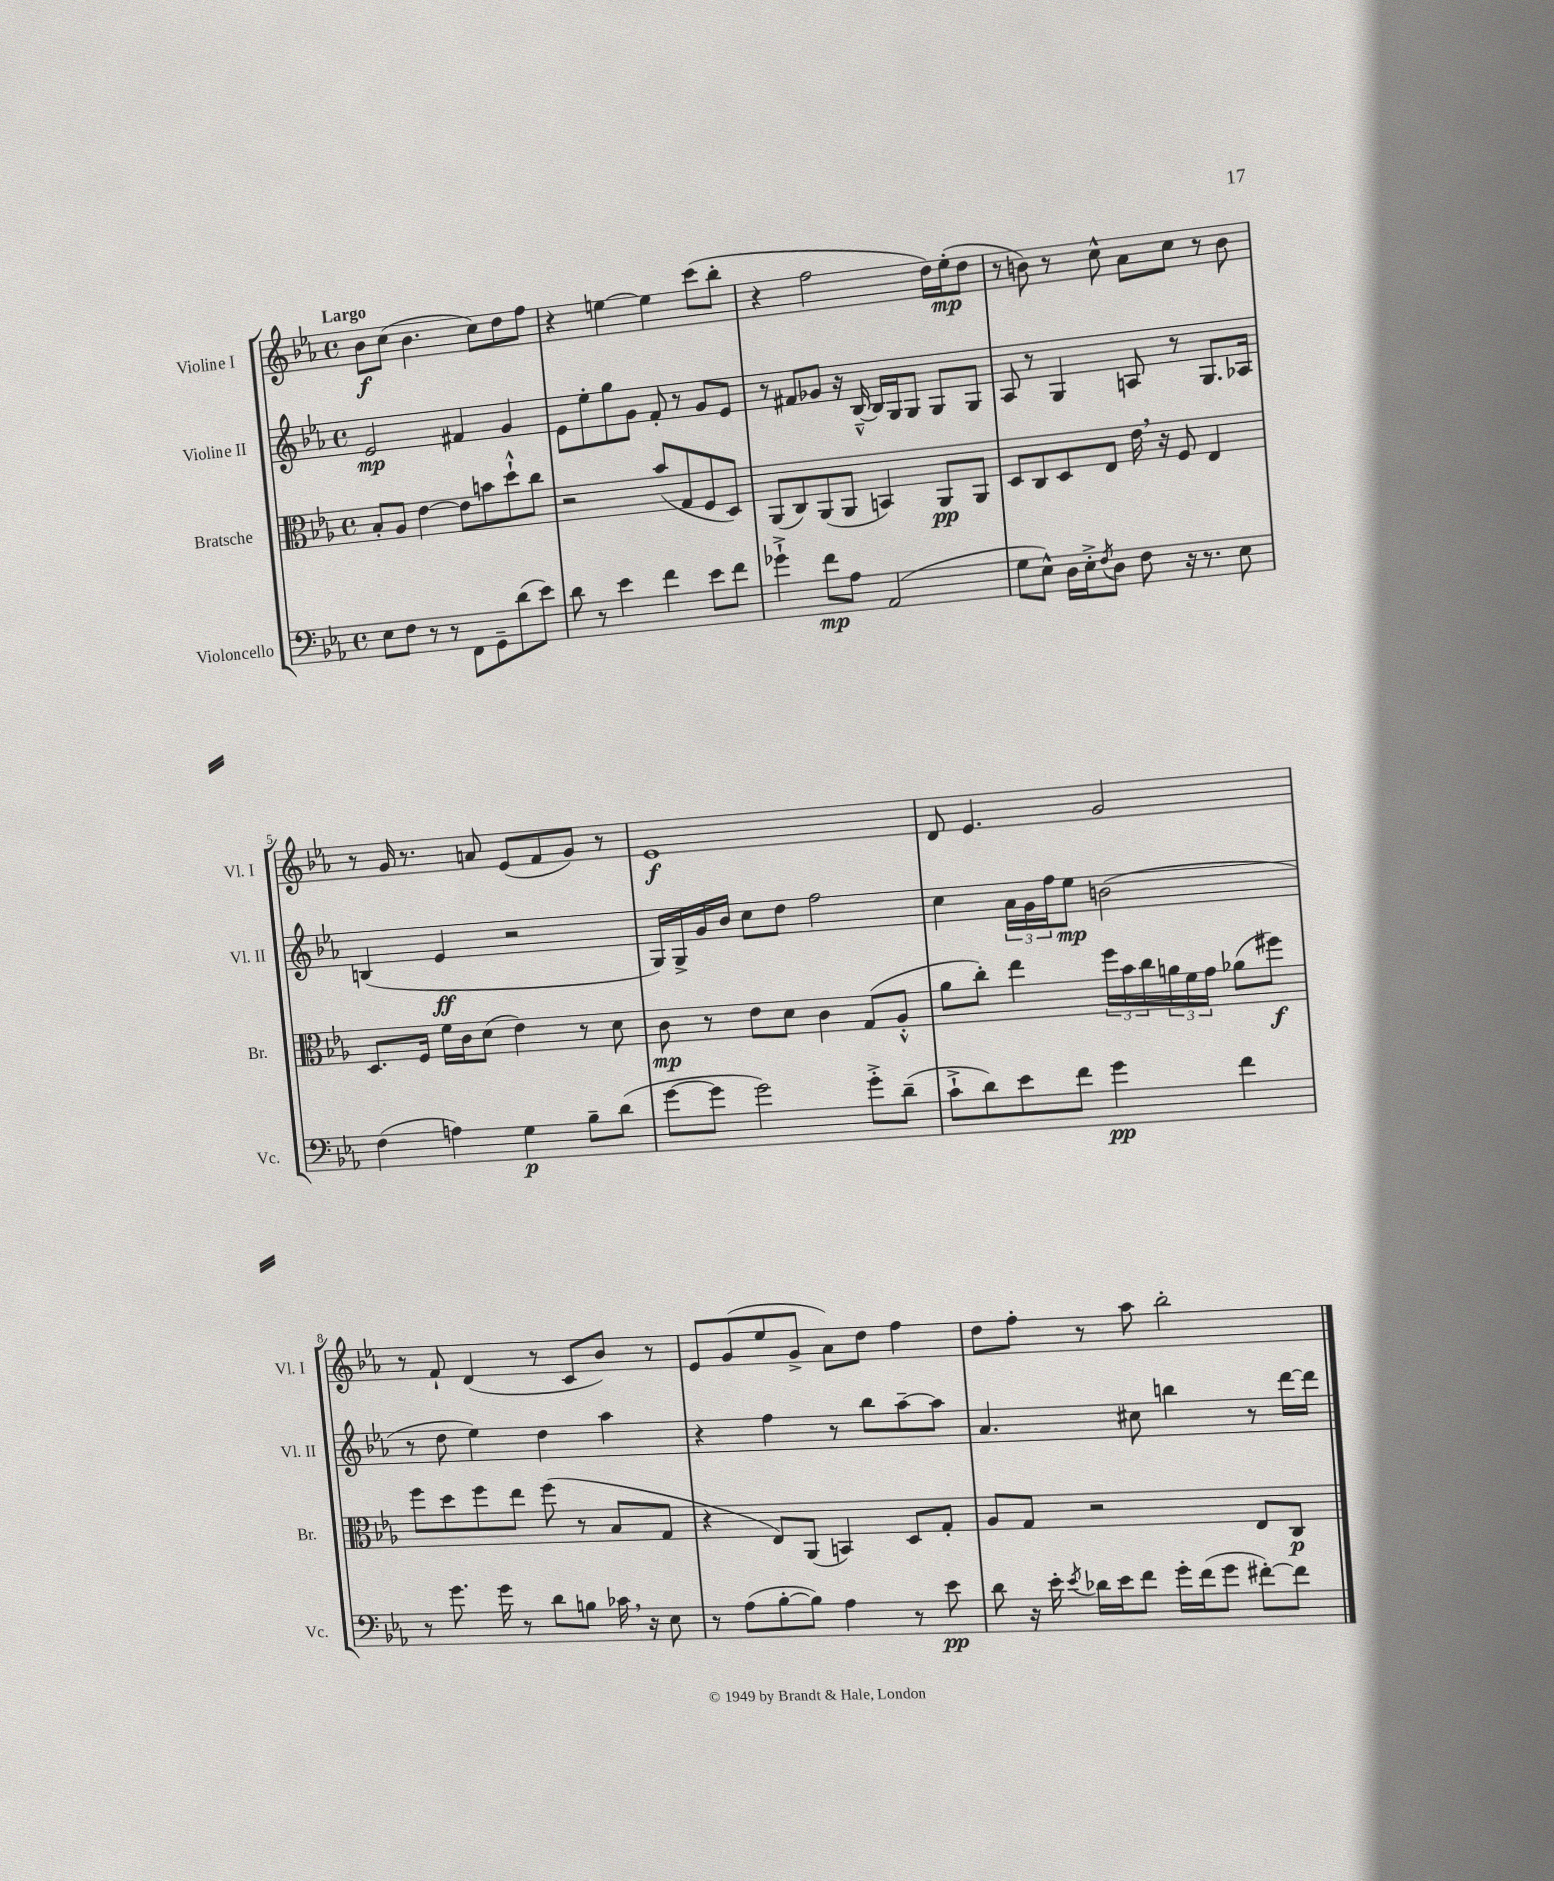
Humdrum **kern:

**kern	**kern	**kern	**kern
*staff4	*staff3	*staff2	*staff1
*clefF4	*clefC3	*clefG2	*clefG2
*k[b-e-a-]	*k[b-e-a-]	*k[b-e-a-]	*k[b-e-a-]
*M4/4	*M4/4	*M4/4	*M4/4
*met(c)	*met(c)	*met(c)	*met(c)
8E-	8B-'	2e-	8b-
8F	8A-	.	(8cc
8r	[4e-	.	4.b-
8r	.	.	.
8FF	8e-]	4f#	.
8GG~	8b	.	8cc)
(8d	8dd`^^	4g	8dd
8e-)	8cc	.	8ff
=	=	=	=
8d	2r	8e-	4r
8r	.	8ee-'	.
4e-	.	8gg	[4ee
.	.	8g	.
4f	(8b-	8f'	4ee]
.	8G	8r	.
8e-	8F	8g	(8ccc
8f	8D)	8e-	8bb-'
=	=	=	=
4g-`^	(8AA-	8r	4r
.	8C)	8f#	.
8f	(8AA-	8g-	2ff
8A-	8AA-	16r	.
.	.	[16B-~^^	.
(2AA-	4BB)	16B-]	.
.	.	16G	.
.	.	8G	.
.	8AA-	8G	16dd)
.	.	.	(16ee-'
.	8AA-	8G	8dd
=	=	=	=
8G	8D	8A-	8r
8E-^^)	8C	8r	8b)
16D	8D	4G	8r
16E-'^	.	.	.
8qF	.	.	.
8D	8E-	.	8cc^^
8F	16e-	8A	8a-
.	16r	.	.
16r	8F	8r	8cc
8.r	.	.	.
.	4E-	8.G	8r
8E-	.	.	8b
.	.	16A-	.
=	=	=	=
(4F	8.D	(4B	8r
.	.	.	16g
.	16F	.	8.r
4A)	16f	4e-	.
.	16c	.	.
.	(8d	.	8a
4G	4e-)	2r	(8e-
.	.	.	8f
8B-~	8r	.	8g)
(8d	8d	.	8r
=	=	=	=
[8g	8c	16G)	1e-
.	.	16G^	.
8g]	8r	16g	.
.	.	16b-	.
2g)	8e-	8cc	.
.	8d	8dd	.
.	4c	2ff	.
8g'^	(8G	.	.
(8d~	8A-'^^	.	.
=	=	=	=
8c`^	8a-	4cc	8d
8d)	8cc')	.	4.e-
8e-	4ee-	24a-	.
.	.	24g	.
.	.	24ff	.
8f	.	8ee-	.
4g	24ff	(2b	2g
.	24b-	.	.
.	24cc	.	.
.	24a	.	.
.	24f	.	.
.	24g	.	.
4f	(8a-	.	.
.	8ff#)	.	.
=	=	=	=
8r	8ff	8r	8r
8.g	8dd	8dd	8f`
.	8ff	4ee-)	(4d
16g	.	.	.
8r	8ee-	.	.
8d	(8ff	4dd	8r
8B	8r	.	8c
16c-	8B-	4aa-	8b-)
16r	.	.	.
8E-	8G	.	8r
=	=	=	=
8r	4r	4r	8e-
(8A-	.	.	(8g
[8B-'	8E-)	4ff	8ee-
8B-])	(8AA-	.	8g^
4A-	4BB)	8r	8a-)
.	.	8bb-	8dd
8r	8D	[8aa-~	4ff
8e-	8G'	8aa-]	.
=	=	=	=
8d	8A-	4.a-	8dd
16r	8G	.	8ff'
16e-'	.	.	.
8qe-	.	.	.
16d-	2r	.	8r
16e-	.	.	.
8f	.	8cc#	8aa-
16g'	.	4bb	2bb-'
(16f	.	.	.
8g	.	.	.
[8f#')	8E-	8r	.
8f#]	8C	[16ddd	.
.	.	16ddd]	.
==	==	==	==
*-	*-	*-	*-
